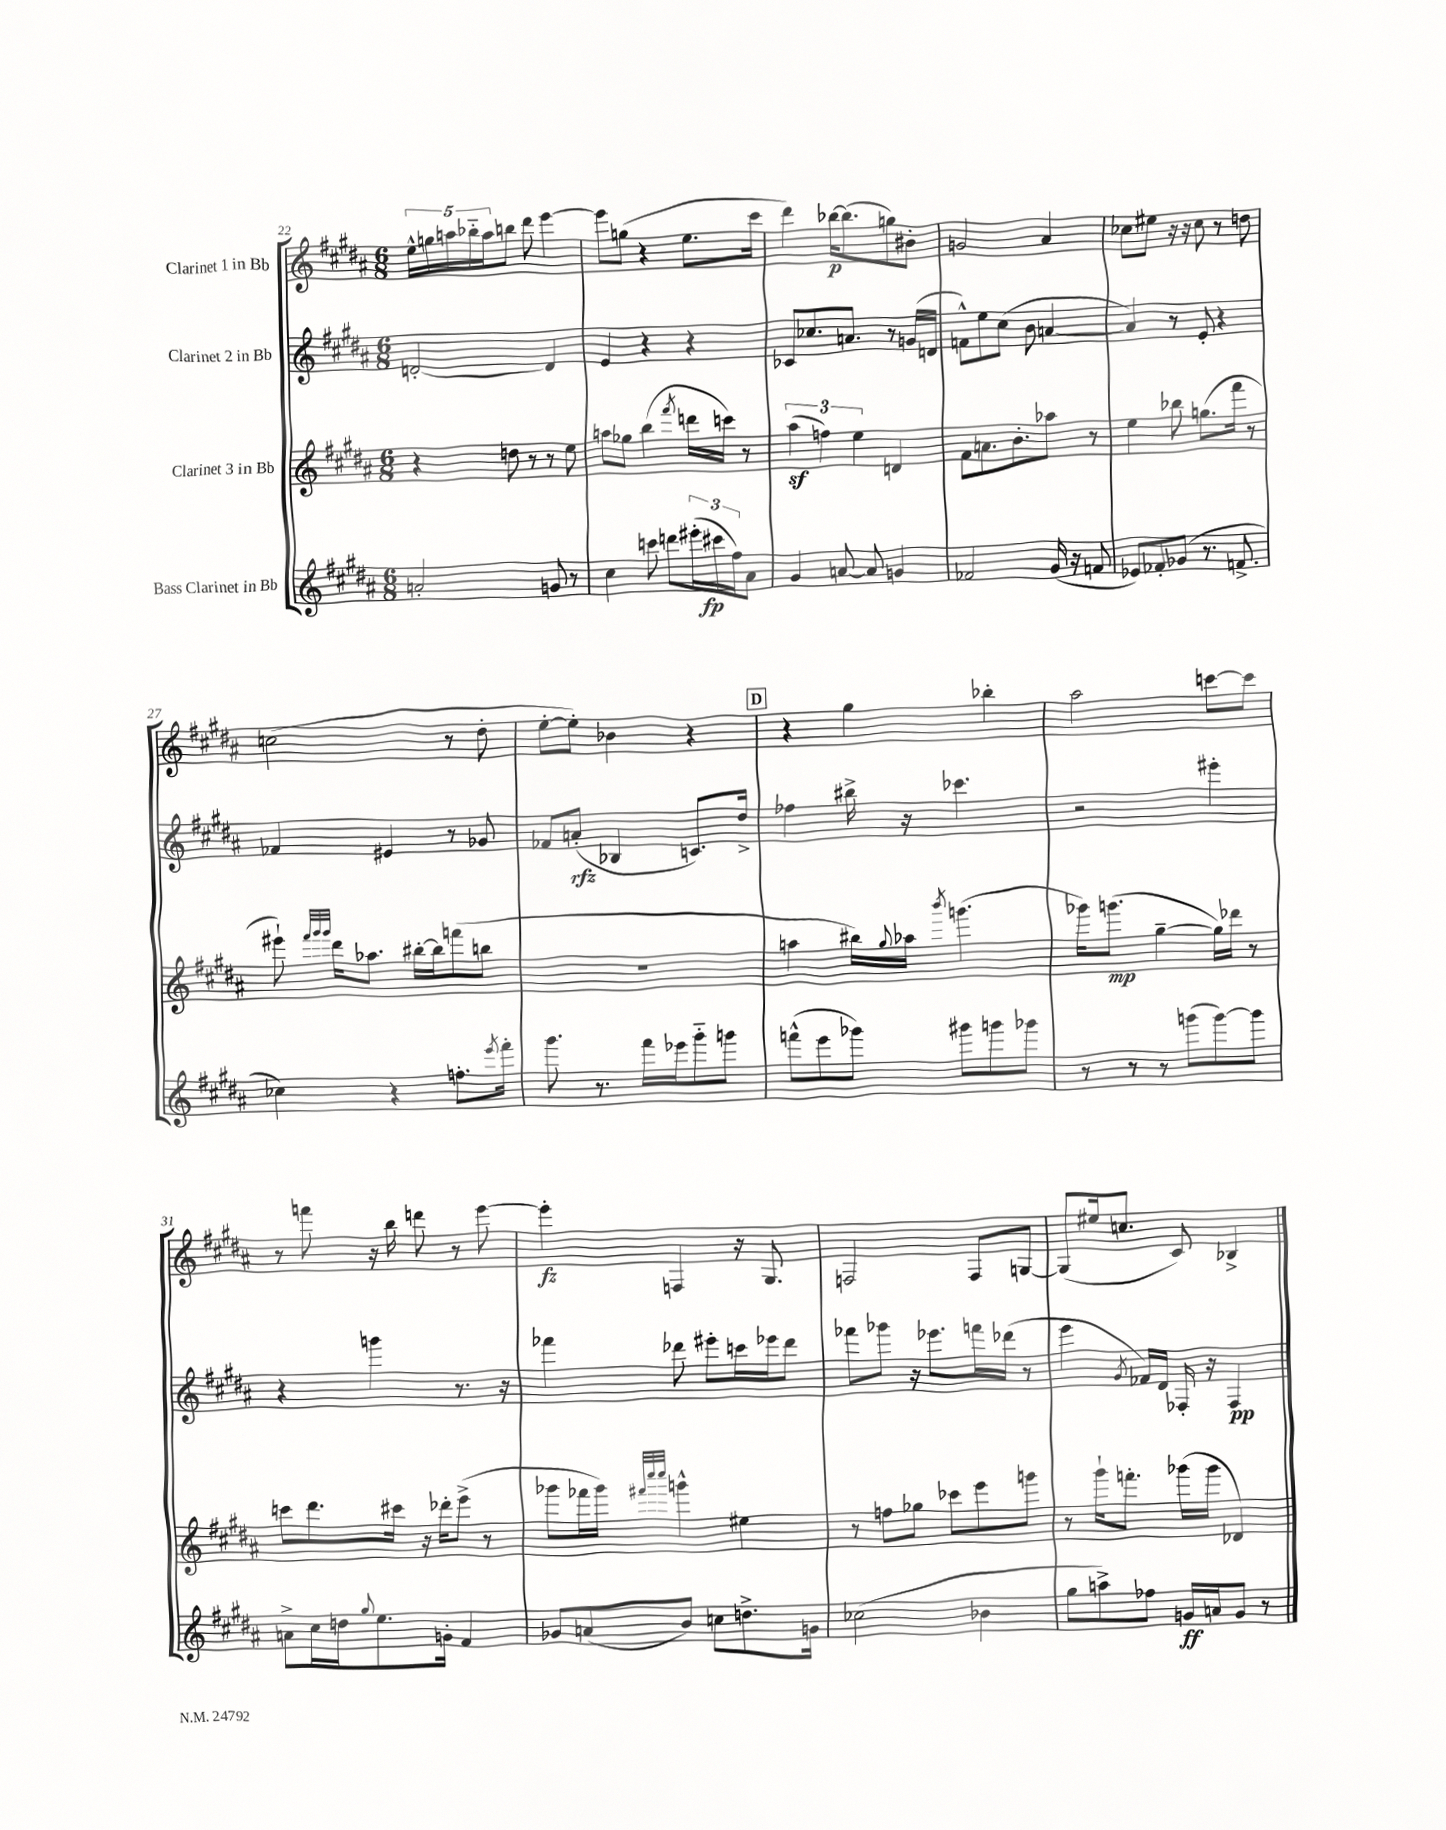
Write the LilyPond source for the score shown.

<<
\new StaffGroup <<
\new Staff = "s0" \with { instrumentName = "Clarinet 1 in Bb" } {
    \clef treble \key b \major \numericTimeSignature \time 6/8
    \tuplet 5/4 { e''16-^ g''16 a''16 bes''16-_ a''16 } b''8 dis'''8 e'''4~ |
    e'''8 g''8( r4 e''8. cis'''16 |
    dis'''4) bes''16~\p bes''8.( g''8) bis'8-. |
    g'2 ais'4 |
    ces''8 eis''8 r16 r16 ces''8 r8 d''8 |
    c''2( r8 dis''8-. |
    e''8~-. e''8-.) bes'4 r4 |
    \mark \markup { \box "D" } r4 gis''4 bes''4-. |
    ais''2 c'''8~ c'''8 |
    r8 f'''8 r16 b''16 d'''8 r8 e'''8~ |
    e'''4-.\fz f4 r16 gis8. |
    f2 f8 g8~ |
    g8( eis''16 c''8. cis'8) bes4-> \bar "|." |
}
\new Staff = "s1" \with { instrumentName = "Clarinet 2 in Bb" } {
    \clef treble \key b \major \numericTimeSignature \time 6/8
    d'2~-. d'4 |
    e'4 r4 r4 |
    ces'8 ces''8. a'8. r8 g'16( d'16 |
    f'8-^) e''8 cis''8( b'8 a'4~ |
    a'4) r8 e'8-. r4 |
    fes'4 eis'4 r8 ges'8 |
    fes'8 a'8-.\rfz( bes4 c'8.) dis''16-> |
    \mark \markup { \box "D" } fes''4 bis''16-> r16 ces'''4. |
    r2 eis'''4-. |
    r4 g'''4 r8. r16 |
    fes'''4 des'''8 eis'''8-. c'''16 ees'''16 des'''8 |
    fes'''8 ges'''8 r16 ees'''8. f'''16 des'''16( r8 |
    e'''4 \acciaccatura { gis'8 } fes'16) dis'16 fes16-. r16 fes4\pp \bar "|." |
}
\new Staff = "s2" \with { instrumentName = "Clarinet 3 in Bb" } {
    \clef treble \key b \major \numericTimeSignature \time 6/8
    r4 d''8 r8 r8 e''8 |
    a''8 ges''8 b''4( \acciaccatura { fis'''8 } d'''16 c'''16) r8 |
    \tuplet 3/2 { ais''4\sf( f''4) e''4 } d'4 |
    fis'8 a'8. b'8.-. aes''8 r8 |
    e''4 bes''8 g''8.( fis'''16 r8 |
    eis'''8-!) \grace { fis'''32 gis'''32 gis'''32 } dis'''16 aes''8. bis''16~-. bis''16 f'''8( b''8 |
    R2. |
    \mark \markup { \box "D" } a''4 bis''16) \appoggiatura { gis''8 } aes''16 \acciaccatura { b'''8 } g'''4.( |
    ges'''16) g'''8.\mp( gis''4~-- gis''16) des'''16 r8 |
    c'''8 dis'''8. cis'''16 r16 des'''16-. e'''8->( r8 |
    ges'''8 fes'''16 ges'''16) \grace { fis'''32 cis''''32 cis''''32 } g'''4-^ eis''4 |
    r8 f''8 ges''8 ces'''8 e'''8 g'''8 |
    r8 gis'''16-! f'''8.-. ges'''16( ges'''16 des'4) \bar "|." |
}
\new Staff = "s3" \with { instrumentName = "Bass Clarinet in Bb" } {
    \clef treble \key b \major \numericTimeSignature \time 6/8
    a'2-. g'8 r8 |
    cis''4 c'''8 d'''8 \tuplet 3/2 { eis'''16-.( cis'''16\fp fis''16) } ais'8 |
    gis'4 a'8~ a'8 g'4 |
    fes'2 gis'16( r16 f'8 |
    ees'8) fes'8-. ges'8( r8. f'8.-> |
    ces''4) r4 f''8.-. \acciaccatura { e'''8 } fis'''16-. |
    gis'''8. r8. fis'''16 ees'''16 gis'''8-_ g'''8 |
    \mark \markup { \box "D" } f'''8-^( e'''8 ges'''8) gis'''8 g'''8 ges'''8 |
    r8 r8 r8 g'''8( g'''8~) g'''8 |
    a'8-> cis''16 d''16 \appoggiatura { gis''8 } e''8. g'16-. fis'4 |
    ges'8 a'8( b'8) c''8 d''8.-> g'16 |
    ces''2( bes'4 |
    gis''8 a''8->) fes''8 g'16\ff a'16 g'8 r8 \bar "|." |
}
>>
>>
\layout { \context { \Score currentBarNumber = #22 } }
